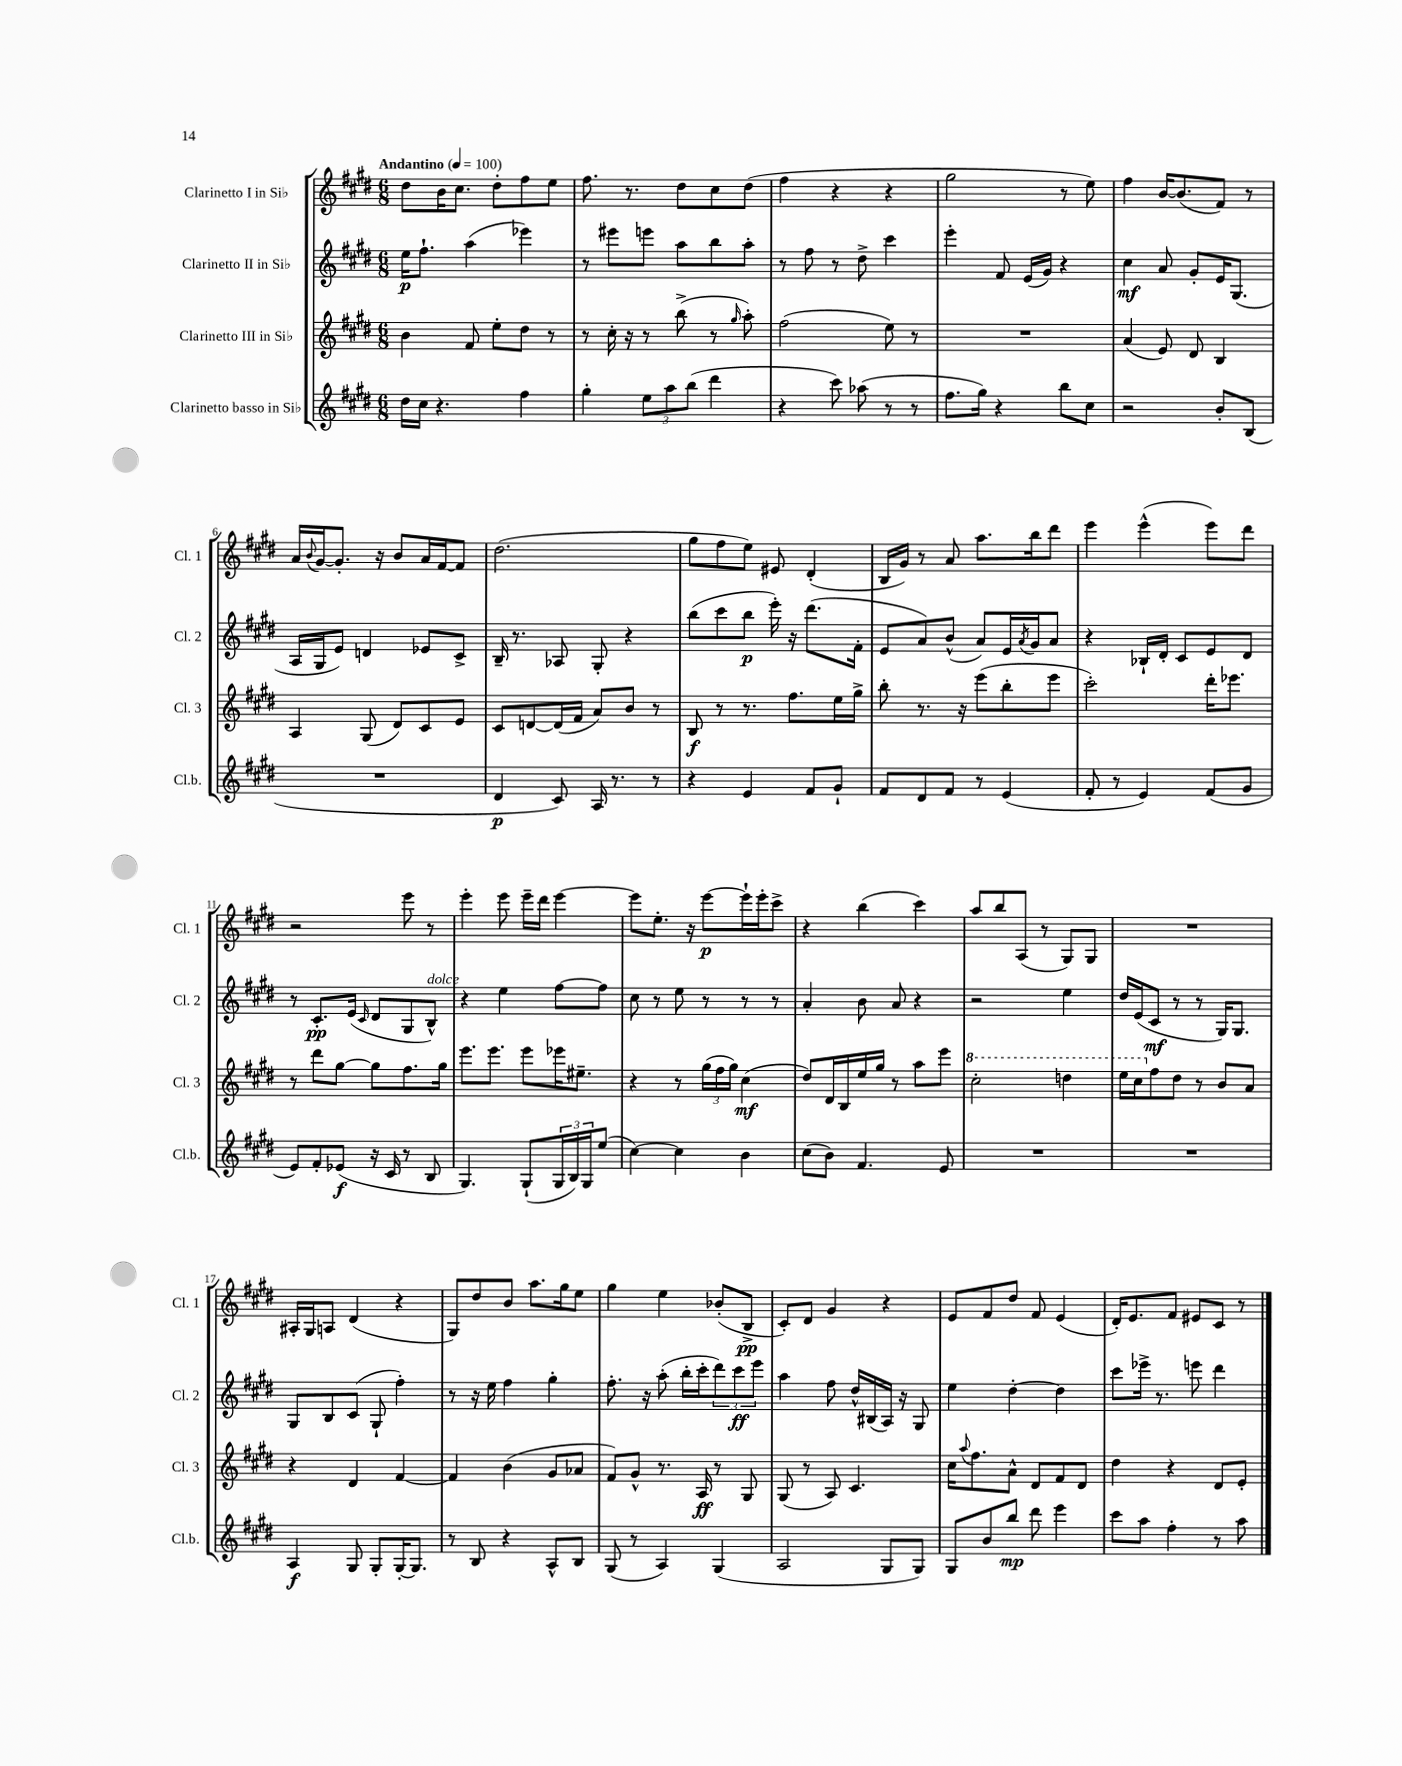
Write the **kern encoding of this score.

**kern	**kern	**kern	**kern
*staff4	*staff3	*staff2	*staff1
*clefG2	*clefG2	*clefG2	*clefG2
*k[f#c#g#d#]	*k[f#c#g#d#]	*k[f#c#g#d#]	*k[f#c#g#d#]
*M6/8	*M6/8	*M6/8	*M6/8
*MM100	*MM100	*MM100	*MM100
16dd#\LL	4b\	16ee\LK	8dd#\L
16cc#\JJ	.	8.ff#`\J	.
4.r	.	.	16b\K
.	.	.	8.cc#\J
.	8f#/	(4aa\	.
.	8ee'\L	.	8dd#'\L
4ff#\	8dd#\J	4eee-\)	8ff#\
.	8r	.	8ee\J
=	=	=	=
4gg#'\	8r	8r	8.ff#\
.	16cc#'\	8eee#\L	.
.	16r	.	8.r
12ee\L	8r	8eee\J	.
12aa\	.	.	.
.	(8bb^\	8aa\L	8dd#\L
(12bb\J	.	.	.
4ddd#\	8r	8bb\	8cc#\
.	16qqgg#/	.	.
.	8aa'\)	8aa'\J	(8dd#\J
=	=	=	=
4r	(2ff#\	8r	4ff#\
.	.	8ff#\	.
8ccc#\)	.	8r	4r
(8aa-\	.	8dd#^\	.
8r	8ee\)	4ccc#\	4r
8r	8r	.	.
=	=	=	=
8.ff#\L	2.r	4eee'\	2gg#\
16gg#\Jk)	.	.	.
4r	.	8f#/	.
.	.	(16e/LL	.
.	.	16g#/JJ)	.
8bb\L	.	4r	8r
8cc#\J	.	.	8ee\)
=	=	=	=
2r	(4a/	4cc#\	4ff#\
.	8e/)	8a/	[16b/LK
.	.	.	(8.b/]
.	8d#/	8g#'/L	.
8b'/L	4B/	16e/K	8f#/J)
.	.	(8.G#/J	.
(8B/J	.	.	8r
=	=	=	=
2.r	4A/	16A/LL	16a/LL
.	.	.	8qqb/
.	.	16G#/J	[16g#/J
.	.	8e/J)	8.g#'/]J
.	(8G#/	4d/	.
.	.	.	16r
.	8d#/L)	.	8b/L
.	8c#/	8e-/L	16a/L
.	.	.	[16f#/J
.	8e/J	8c#^/J	8f#/]J
=	=	=	=
4d#/	8c#/L	16B~/	(2.dd#\
.	.	8.r	.
.	[8d/	.	.
8c#/)	(16d/]L	8A-/	.
.	16f#/JJ	.	.
16A/	8a/L)	8G#'/	.
8.r	.	.	.
.	8b/J	4r	.
8r	8r	.	.
=	=	=	=
4r	8B/	(8bb\L	8gg#\L
.	8r	8ccc#\	8ff#\
4e/	8.r	8bb\J	8ee\J)
.	.	16eee'\)	8e#/
.	8.ff#\L	16r	.
8f#/L	.	(8.ddd#\L	(4d#'/
8g#`/J	16ee\L	.	.
.	16gg#^\JJ	16f#'\Jk	.
=	=	=	=
8f#/L	8bb'\	8e/L	16B/LL
.	.	.	16g#/JJ)
8d#/	8.r	8a/)	8r
8f#/J	.	(8b^^/J	8a/
.	16r	.	.
8r	(8eee\L	8a/L)	8.aa\L
(4e/	8bb'\	16e/L	.
.	.	8qa/	.
.	.	16g#/J	16bb\k
.	8eee\J	8a/J	8ddd#\J
=	=	=	=
8f#'/	2ccc#'\)	4r	4eee\
8r	.	.	.
4e/)	.	16B-`/LL	(4eee^^\
.	.	16d#'/JJ	.
.	.	8c#/L	.
(8f#/L	16ddd#'\LK	8e/	8eee\L)
.	8.eee-\J	.	.
8g#/J	.	8d#/J	8ddd#\J
=	=	=	=
8e/L)	8r	8r	2r
8f#'/	8ddd#\L	8.c#'/L	.
(8e-/J	[8gg#\J	.	.
.	.	(16e/Jk	.
.	.	16qqc#/	.
16r	8gg#\]L	8d#/L	.
16c#/	.	.	.
8r	8.ff#\	8G#/	8eee\
8B/	.	8B^^/J)	8r
.	16gg#\Jk	.	.
=	=	=	=
4.G#/)	8.eee\L	4r	4eee'\
.	8.eee\J	.	.
.	.	4ee\	8eee\
(8G#`/L	8eee\L	.	16eee~\LL
.	.	.	16ddd#\JJ
24G#/L	16eee-\K	[8ff#\L	[4eee\
24B/)	.	.	.
.	8.ee#~\J	.	.
24G#/J	.	.	.
(8ee/J	.	8ff#\]J	.
=	=	=	=
[4cc#\)	4r	8cc#\	8eee\]L
.	.	8r	8.ee'\J
4cc#\]	8r	8ee\	.
.	.	.	16r
.	(24gg#\LL	8r	[8eee\L
.	24ff#\	.	.
.	24gg#\JJ)	.	.
4b\	(4cc#\	8r	16eee`\]L
.	.	.	16eee'\J
.	.	8r	8ccc#^\J
=	=	=	=
(8cc#\L	8dd#/L)	4a'/	4r
8b\J)	16d#/L	.	.
.	16B/	.	.
4.f#/	16ee/	8b\	(4bb\
.	16gg#/JJ	.	.
.	8r	8a/	.
.	8aa\L	4r	4ccc#\)
8e/	8eee\J	.	.
=	=	=	=
2.r	2ccc#'\	2r	8aa/L
.	.	.	8bb/
.	.	.	(8A/J
.	.	.	8r
.	4ddd\	4ee\	8G#/L)
.	.	.	8G#/J
=	=	=	=
2.r	16eee\LL	16dd#/LL	2.r
.	16ccc#\J	(16e/J	.
.	8ff#\	8c#/J	.
.	8dd#\J	8r	.
.	8r	8r	.
.	8b/L	16G#/LK)	.
.	.	8.G#/J	.
.	8a/J	.	.
=	=	=	=
4A/	4r	8G#/L	16A#'/LL
.	.	.	16G#/J
.	.	8B/	8A/J
8G#/	4d#/	(8c#/J	(4d#/
8G#'/L	.	8G#`/	.
[16G#'/K	[4f#/	4ff#'\)	4r
8.G#/]J	.	.	.
=	=	=	=
8r	4f#/]	8r	8G#/L)
8B/	.	16r	8dd#/
.	.	16ee\	.
4r	(4b\	4ff#\	8b/J
.	.	.	8.aa\L
8A^^/L	8g#/L	4gg#'\	.
.	.	.	16gg#\k
8B/J	8a-/J	.	8ee\J
=	=	=	=
(8G#/	8f#/L)	8.ff#'\	4gg#\
8r	8g#^^/J	.	.
.	.	16r	.
4A/)	8.r	(8aa'\	4ee\
.	.	16bb'\LL	.
.	16A/	16ccc#'\J	.
(4G#/	8r	12ddd#\)	(8b-'/L
.	.	12ccc#\	.
.	8G#/	.	8B^/J
.	.	12eee\J	.
=	=	=	=
2A/	(8G#/	4aa\	8c#'/L)
.	8r	.	8d#/J
.	8A/)	8ff#\	4g#/
.	4.c#/	16dd#^^/LL	.
.	.	(16B#/	.
8G#/L	.	16A/JJ)	4r
.	.	16r	.
8G#/J)	.	8G#/	.
=	=	=	=
8G#/L	16cc#\LK	4ee\	8e/L
.	8qqaa/	.	.
.	8.ff#\	.	.
8b/	.	.	8f#/
8bb/J	8a^^\J	[4dd#'\	8dd#/J
8ddd#\	8d#/L	.	8f#/
4eee\	8f#/	4dd#\]	(4e/
.	8d#/J	.	.
=	=	=	=
8ccc#\L	4dd#\	8ccc#\L	16d#'/LK)
.	.	.	8.e/
8aa\J	.	16eee-^\Jk	.
.	.	8.r	.
4ff#'\	4r	.	8f#/J
.	.	8eee\	8e#/L
8r	8d#/L	4ddd#\	8c#/J
8aa\	8e'/J	.	8r
==	==	==	==
*-	*-	*-	*-
